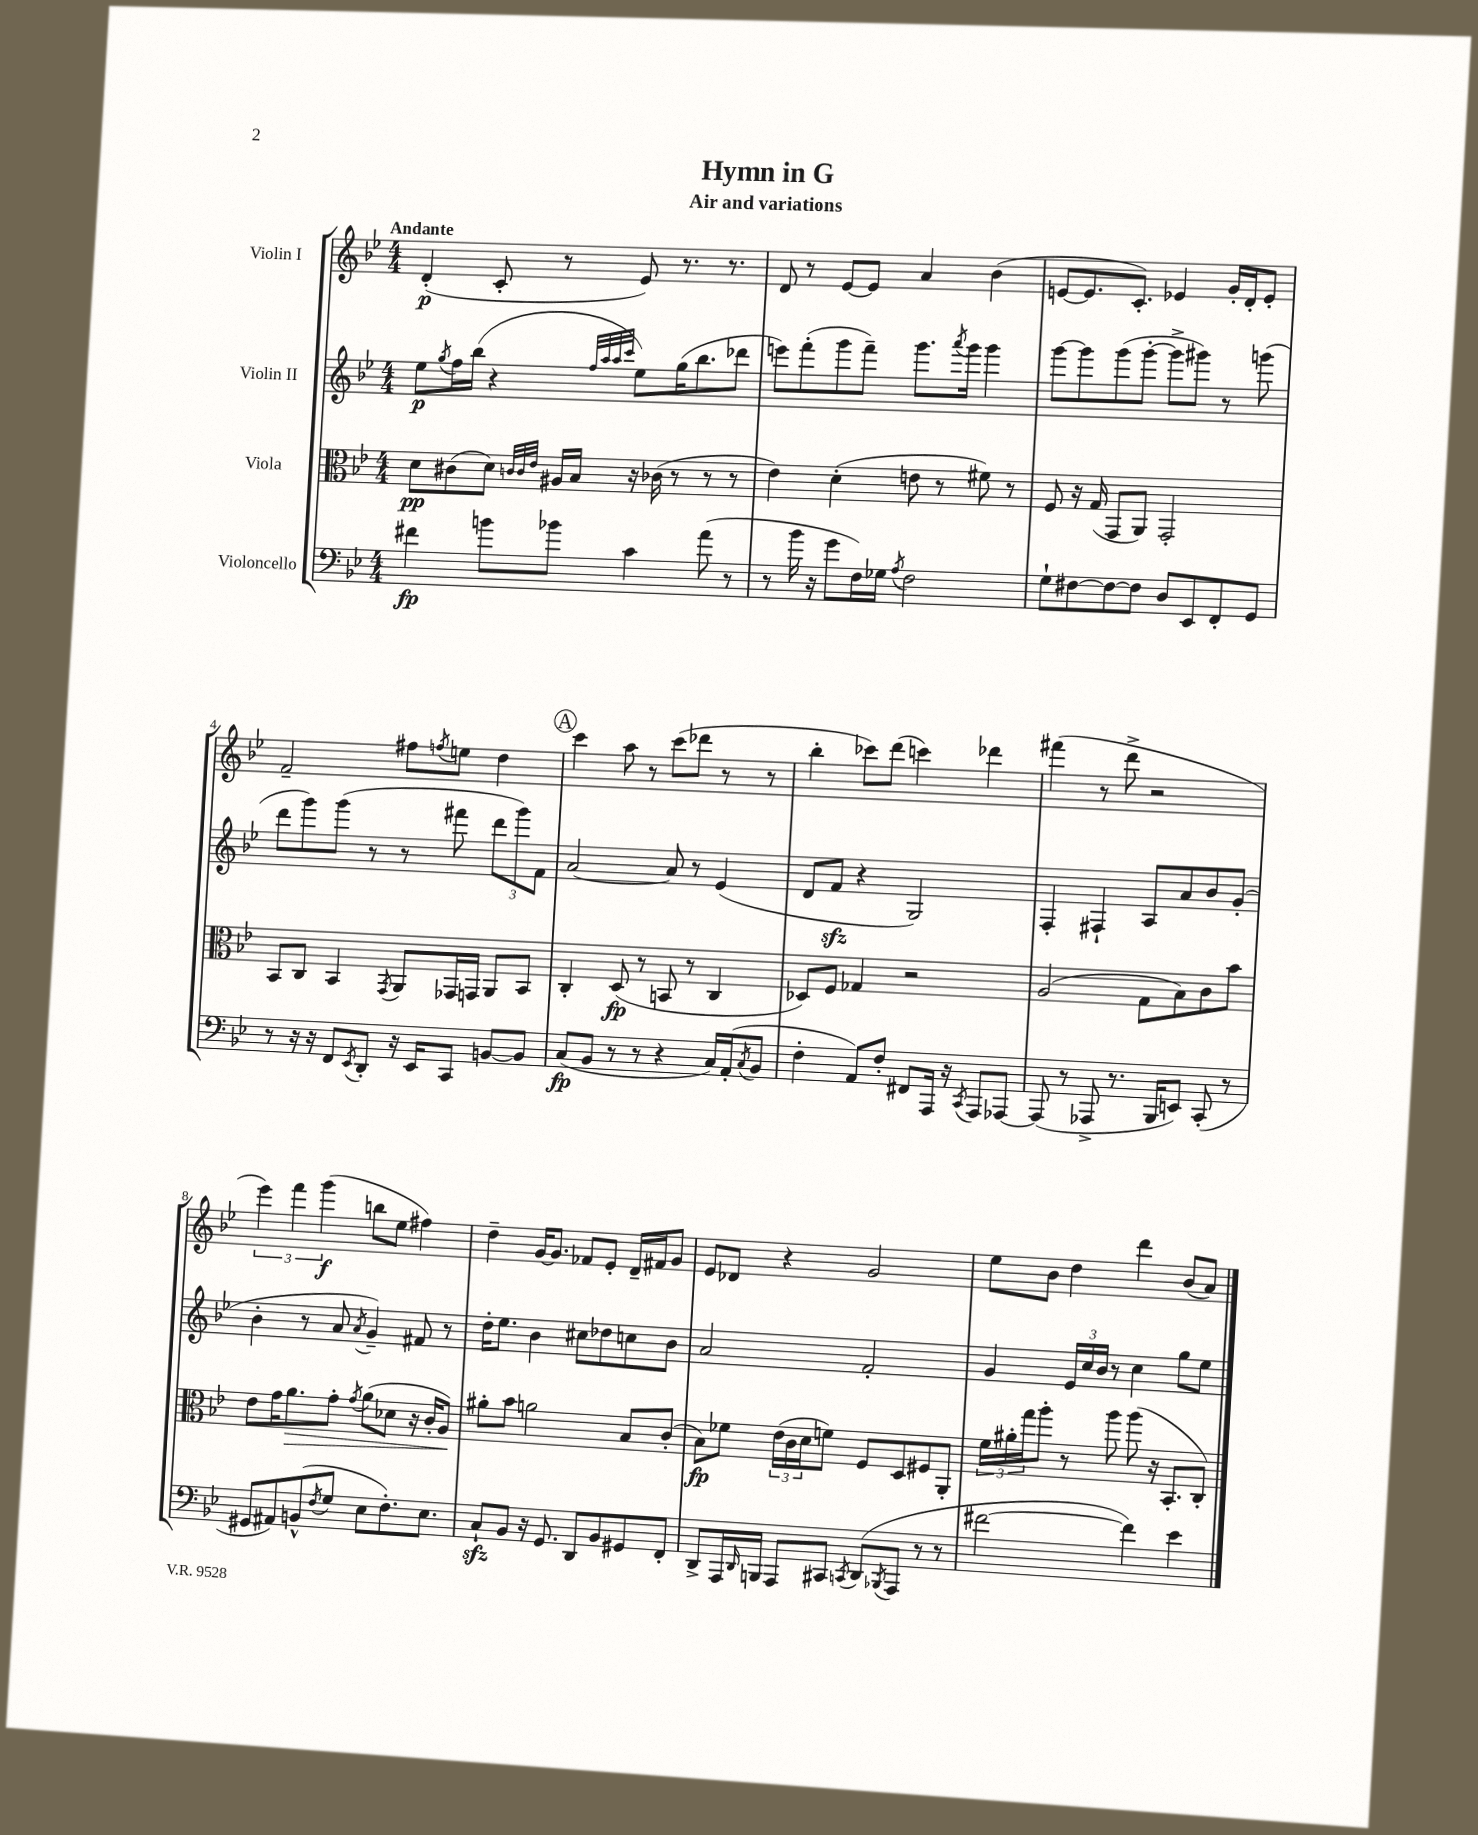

**kern	**dynam	**kern	**dynam	**kern	**dynam	**kern	**dynam
*part4	*part4	*part3	*part3	*part2	*part2	*part1	*part1
*staff4	*staff4	*staff3	*staff3	*staff2	*staff2	*staff1	*staff1
*I"Violoncello	*	*I"Viola	*	*I"Violin II	*	*I"Violin I	*
*clefF4	*	*clefC3	*	*clefG2	*	*clefG2	*
*k[b-e-]	*	*k[b-e-]	*	*k[b-e-]	*	*k[b-e-]	*
*M4/4	*	*M4/4	*	*M4/4	*	*M4/4	*
=1	=1	=1	=1	=1	=1	=1	=1
!	!	!	!	!	!	!LO:TX:a:B:t=Andante	!
4f#X\	fp	8d\L	pp	8ee-\L	p	(4d'/	p
.	.	.	.	8qgg/	.	.	.
.	.	(8c#X\	.	16ff\L	.	.	.
.	.	.	.	(16bb-\JJ	.	.	.
8bn\L	.	8d\J)	.	4r	.	8c'/	.
.	.	32qqcn/LLL	.	.	.	.	.
.	.	32qqc/	.	.	.	.	.
.	.	32qqe-/JJJ	.	.	.	.	.
8b-X\J	.	16A#X/LL	.	.	.	8r	.
.	.	16B-/JJ	.	.	.	.	.
.	.	.	.	32qqff/LLL	.	.	.
.	.	.	.	32qqaa/	.	.	.
.	.	.	.	32qqaa/	.	.	.
.	.	.	.	32qqccc/JJJ	.	.	.
4c\	.	16r	.	8ee-\L)	.	8e-/)	.
.	.	(16c-X\	.	.	.	.	.
.	.	8r	.	(16gg\K	.	8.r	.
.	.	.	.	8.bb-\	.	.	.
(8a\	.	8r	.	.	.	.	.
.	.	.	.	.	.	8.r	.
8r	.	8r	.	8ddd-X\J	.	.	.
=2	=2	=2	=2	=2	=2	=2	=2
8r	.	4e-\)	.	8eeen\L)	.	8d/	.
16b-\	.	.	.	(8fff'\	.	8r	.
16r	.	.	.	.	.	.	.
8g\L	.	(4d'\	.	8ggg\	.	[8e-/L	.
16F\L)	.	.	.	8fff~\J)	.	8e-/J]	.
16G-X\JJ	.	.	.	.	.	.	.
8qA/	.	.	.	.	.	.	.
2F\	.	8en\	.	8.ggg\L	.	4a/	.
.	.	8r	.	.	.	.	.
.	.	.	.	8qaaa/	.	.	.
.	.	.	.	16ggg\Jk	.	.	.
.	.	8f#X\)	.	4ggg\	.	(4b-\	.
.	.	8r	.	.	.	.	.
=3	=3	=3	=3	=3	=3	=3	=3
8G`\L	.	8F/	.	[8ggg\L	.	[8en/L	.
[8F#X\	.	16r	.	8ggg\]	.	8.e/]	.
.	.	(16G/	.	.	.	.	.
8F#\_	.	8GG/L	.	(8ggg\	.	.	.
.	.	.	.	.	.	8.c'/J)	.
8F#\J]	.	8AA/J)	.	[8ggg'\J	.	.	.
8D/L	.	2GG'/	.	8ggg^\L]	.	4e-X/	.
8EE-/	.	.	.	8ggg#X\J)	.	.	.
8FF'/	.	.	.	8r	.	16g'/LL	.
.	.	.	.	.	.	16d'/J	.
8GG/J	.	.	.	(8gggn\	.	8e-'/J	.
!!LO:LB:g=z
=4	=4	=4	=4	=4	=4	=4	=4
8r	.	8BB-/L	.	8ddd\L	.	2f~/	.
16r	.	8C/J	.	8ggg\)	.	.	.
16r	.	.	.	.	.	.	.
8FF/L	.	4BB-/	.	(8ggg\J	.	.	.
8qEE-/	.	.	.	.	.	.	.
8DD'/J	.	.	.	8r	.	.	.
.	.	8qGG/	.	.	.	.	.
16r	.	8AA/L	.	8r	.	8ff#X\L	.
16EE-/KL	.	.	.	.	.	.	.
.	.	.	.	.	.	8qffn/	.
8CC/J	.	16GG-X/L	.	8fff#X\	.	8een\J	.
.	.	16GGn/JJ	.	.	.	.	.
[8BBn/L	.	8AA/L	.	12ddd\L	.	4dd\	.
.	.	.	.	12ggg\)	.	.	.
8BB/J]	.	8BB-/J	.	.	.	.	.
.	.	.	.	12f\J	.	.	.
!!LO:REH:place=s1:t=A
=5	=5	=5	=5	=5	=5	=5	=5
(8C/L	fp	4C'/	.	[2a/	.	4ccc\	.
8BB-/J	.	.	.	.	.	.	.
8r	.	(8D/	fp	.	.	8aa\	.
8r	.	8r	.	.	.	8r	.
4r	.	8BBn/	.	8a/]	.	(8ccc\L	.
.	.	8r	.	8r	.	8ddd-X\J	.
16C/LL)	.	4C/	.	(4e-/	.	8r	.
(16AA'/J	.	.	.	.	.	.	.
8qC/	.	.	.	.	.	.	.
8BB-/J	.	.	.	.	.	8r	.
=6	=6	=6	=6	=6	=6	=6	=6
4F'\	.	8D-X/L)	.	8d/L	.	4bb-'\	.
.	.	8F/J	.	8fzz/J	.	.	.
8AA/L)	.	4G-X/	.	4r	.	8ccc-X\L)	.
8F'/J	.	.	.	.	.	(8ddd\J	.
8FF#X/L	.	2r	.	2G/)	.	4cccn\)	.
16AAA/Jk	.	.	.	.	.	.	.
16r	.	.	.	.	.	.	.
8qCC/	.	.	.	.	.	.	.
8AAA/L	.	.	.	.	.	4ddd-X\	.
[8AAA-X/J	.	.	.	.	.	.	.
=7	=7	=7	=7	=7	=7	=7	=7
(8AAA-/]	.	(2A/	.	4F'/	.	(4fff#X\	.
8r	.	.	.	.	.	.	.
8AAA-X^/	.	.	.	4F#X`/	.	8r	.
8.r	.	.	.	.	.	8ddd^\	.
.	.	8G\L	.	8A/L	.	2r	.
16BBB-/KL	.	.	.	.	.	.	.
8EEn/J)	.	8B-\)	.	8a/	.	.	.
(8CC'/	.	8c\	.	8b-/	.	.	.
8r	.	8b-\J	.	(8g'/J	.	.	.
!!LO:LB:g=z
=8	=8	=8	=8	=8	=8	=8	=8
8GG#X/L	.	8e-\L	.	4b-'\	.	6eee-\)	.
8AA#X/)	.	16g\K	.	.	.	.	.
.	.	.	.	.	.	6fff\	.
!	!	!	!LO:HP:b	!	!	!	!
.	.	8.a\	>	.	.	.	.
(8BBn^^/	.	.	.	8r	.	.	.
.	.	.	.	.	.	(6ggg\	f
8qF/	.	.	.	.	.	.	.
8G/J	.	8g'\J	.	8a/	.	.	.
.	.	8qg/	.	8qa/	.	.	.
8E-\L	.	(8a\L	.	4g~/)	.	8bbn\L	.
8.F'\)	.	8d-X\J	.	.	.	8ee-\J	.
.	.	16r	.	8f#X/	.	4ff#X\)	.
8.E-\J	.	16c'/KL	.	.	.	.	.
.	.	8A/J)	.	8r	.	.	.
.	.	.	]	.	.	.	.
=9	=9	=9	=9	=9	=9	=9	=9
8Czz`/L	.	8a#X'\L	.	16dd'\KL	.	4dd~\	.
.	.	.	.	8.ee-\J	.	.	.
8BB-/J	.	8b-\J	.	.	.	.	.
16r	.	2an\	.	4b-\	.	[16g/KL	.
8.GG/	.	.	.	.	.	8.g/J]	.
8DD/L	.	.	.	8cc#X\L	.	8f-X/L	.
8BB-/	.	.	.	8dd-X\	.	8e-'/J	.
8GG#X/	.	8B-/L	.	8ccn\	.	16d~/LL	.
.	.	.	.	.	.	16f#X/J	.
8FF'/J	.	(8c'/J	.	8b-\J	.	8g/J	.
=10	=10	=10	=10	=10	=10	=10	=10
8DD^/L	.	8B-\L)	fp	2a/	.	8e-/L	.
16AAA/L	.	8f-X\J	.	.	.	8d-X/J	.
16qqDD/	.	.	.	.	.	.	.
16BBBn/JJ	.	.	.	.	.	.	.
8AAA/L	.	(24e-\LL	.	.	.	4r	.
.	.	24c\	.	.	.	.	.
.	.	24d\J	.	.	.	.	.
8CC#X/J	.	8fn\J)	.	.	.	.	.
8qCCn/	.	.	.	.	.	.	.
(8DD/L	.	8F/L	.	2f'/	.	2g/	.
8qBBB-X/	.	.	.	.	.	.	.
8AAA/J	.	8D/	.	.	.	.	.
8r	.	8F#X/	.	.	.	.	.
8r	.	8AA'/J	.	.	.	.	.
=11	=11	=11	=11	=11	=11	=11	=11
[2f#X\	.	24f\LL	.	4g/	.	8ee-\L	.
.	.	24a#X'\	.	.	.	.	.
.	.	24gg\J	.	.	.	.	.
.	.	8aa'\J	.	.	.	8b-\J	.
.	.	8r	.	24e-/LL	.	4dd\	.
.	.	.	.	24cc/	.	.	.
.	.	.	.	24b-/JJ	.	.	.
.	.	8aa\	.	8r	.	.	.
4f#\])	.	(8aa\	.	4cc\	.	4ddd\	.
.	.	16r	.	.	.	.	.
.	.	8.BB-'/L	.	.	.	.	.
4e-\	.	.	.	8gg\L	.	(8b-/L	.
.	.	8C'/J)	.	8ee-\J	.	8a/J)	.
==	==	==	==	==	==	==	==
*-	*-	*-	*-	*-	*-	*-	*-
